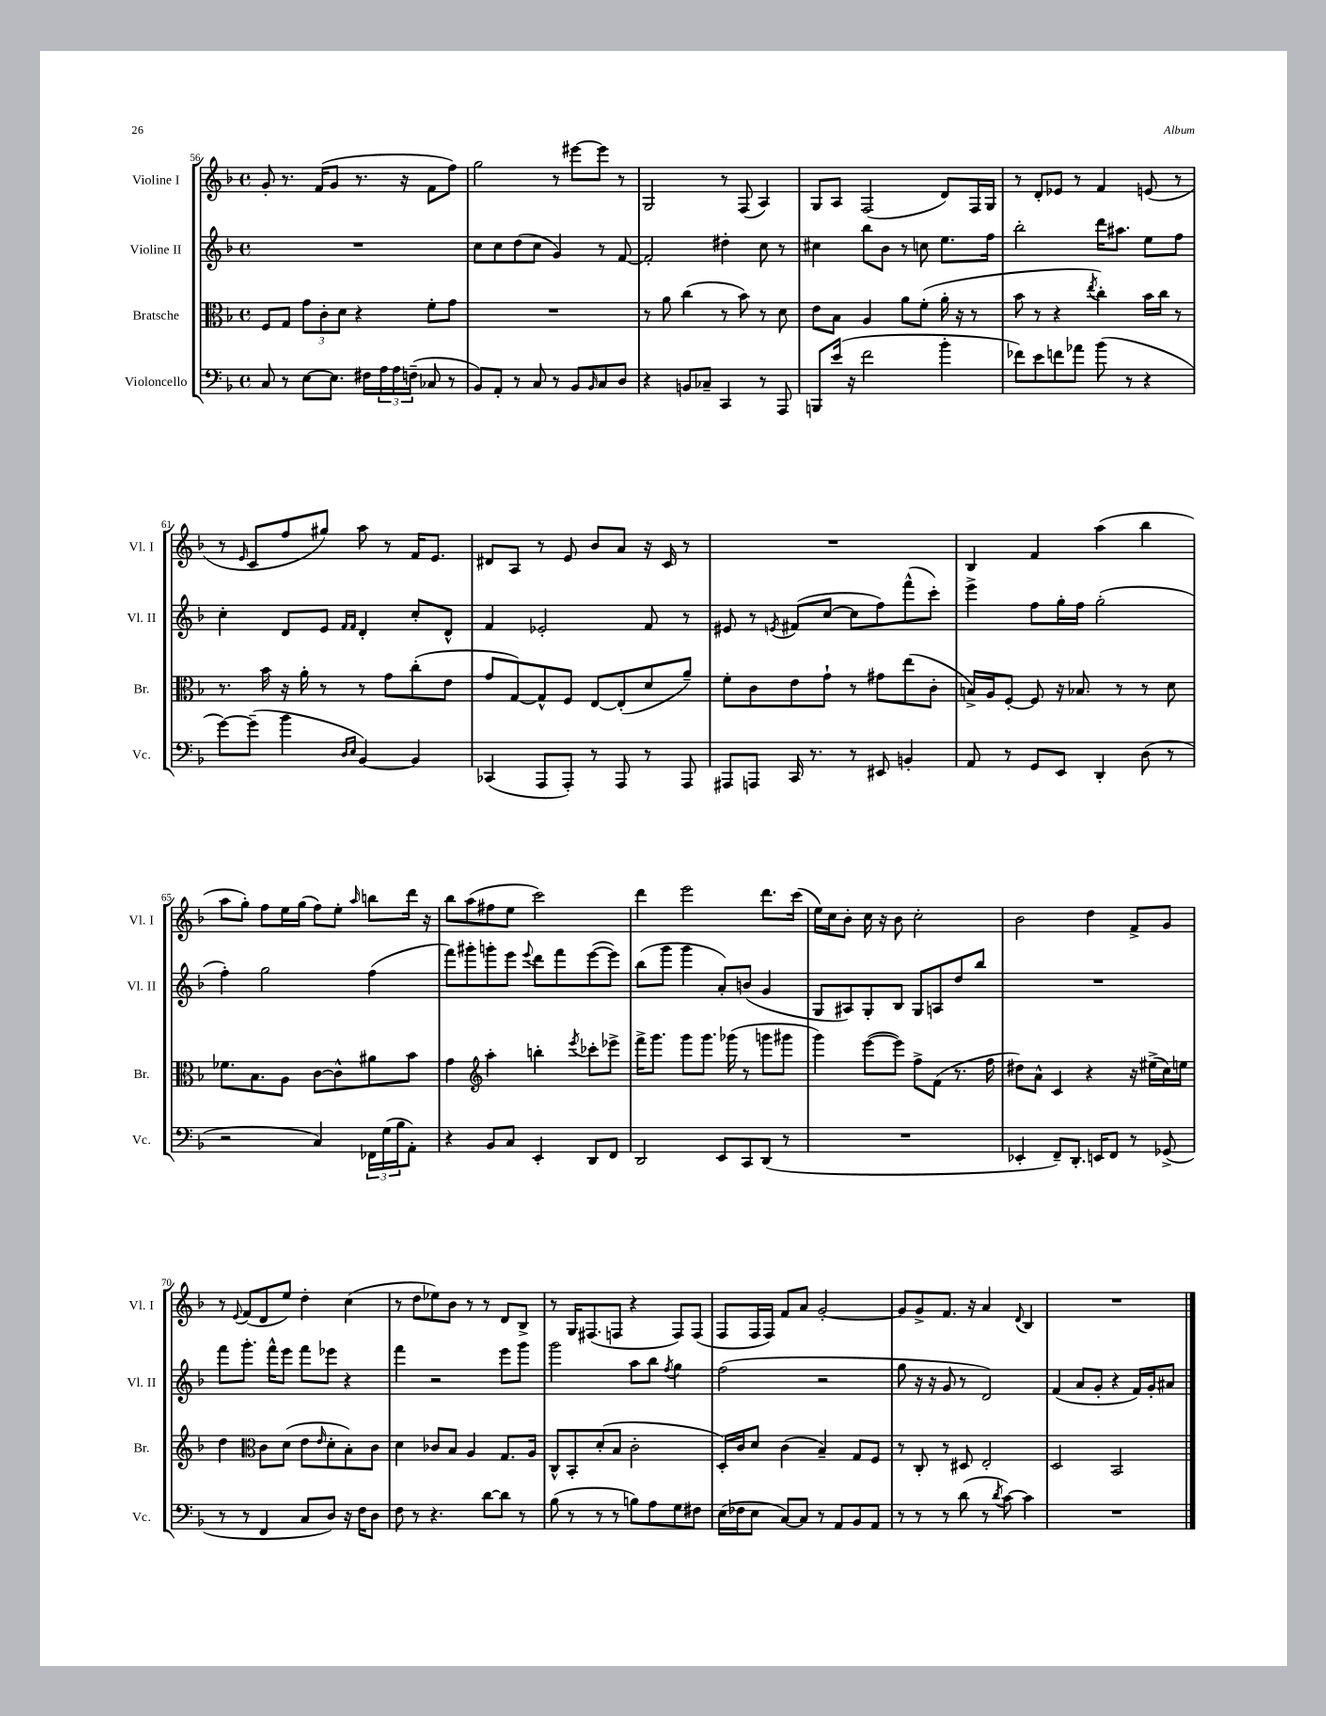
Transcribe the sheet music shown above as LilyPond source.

<<
\new StaffGroup <<
\new Staff = "s0" \with { instrumentName = "Violine I" shortInstrumentName = "Vl. I" } {
    \clef treble \key f \major \defaultTimeSignature \time 4/4
    g'8-. r8. f'16( g'8 r8. r16 f'8 f''8) |
    g''2 r8 eis'''8~ eis'''8 r8 |
    g2 r8 f8( a4) |
    g8 a8 f2( d'8) f16 g16 |
    r8 d'8-. ees'8 r8 f'4 e'8( r8 |
    r8 \grace { e'16 } c'8 f''8 gis''8) a''8 r8 f'16 e'8. |
    dis'8 a8 r8 e'8 bes'8 a'8 r16 c'16 r8 |
    R1 |
    bes4 f'4 a''4( bes''4 |
    a''8 g''8-.) f''8 e''16 g''16( f''8) e''8-. \grace { a''16 } b''8 d'''16 r16 |
    bes''8 a''8( fis''8 e''8 c'''2) |
    d'''4 e'''2 d'''8. c'''16( |
    e''16) c''16 bes'8-. c''16 r16 bes'8 c''2-. |
    bes'2 d''4 f'8-> g'8 |
    r8 \appoggiatura { e'8 } f'8( d'8 e''8) d''4-. c''4( |
    r8 d''8 ees''8) bes'8 r8 r8 d'8 bes8-> |
    r8 g16 fis8.( f8 r4 f8) f8( |
    f8 f16 f16) f'8 a'8 g'2~-. |
    g'8 g'8-> f'8. r16 a'4 \appoggiatura { d'8 } bes4 |
    R1 \bar "|." |
}
\new Staff = "s1" \with { instrumentName = "Violine II" shortInstrumentName = "Vl. II" } {
    \clef treble \key f \major \defaultTimeSignature \time 4/4
    R1 |
    c''8 c''8 d''8( c''8 g'4) r8 f'8~ |
    f'2-. dis''4-. c''8 r8 |
    cis''4 bes''8 bes'8 r8 c''8 e''8. f''16 |
    bes''2-. d'''16 ais''8. e''8 f''8 |
    c''4-. d'8 e'8 \grace { f'16 f'16 } d'4-. c''8-. d'8-^ |
    f'4 ees'2-. f'8 r8 |
    eis'8 r8 \acciaccatura { e'8 } fis'8( c''8~ c''8 f''8) f'''8-^( c'''8-.) |
    e'''4-> f''8 g''16-. f''16 g''2-.( |
    f''4-.) g''2 f''4( |
    f'''8) gis'''8-. g'''8-. e'''8 \appoggiatura { e'''8 } d'''8 f'''8 e'''8~( e'''8) |
    bes''8( g'''8 g'''4 a'8-.) b'8( g'4 |
    g8 ais8) g8-. bes8 g8 a8 d''8 bes''8 |
    R1 |
    f'''8 g'''8.-. f'''16-^ e'''8 f'''8 ees'''8 r4 |
    f'''4 r2 e'''8 g'''8 |
    g'''2 a''8 bes''8 \acciaccatura { f''8 } g''4 |
    f''2( r2 |
    g''8 r16 r16 g'8 r8 d'2) |
    f'4( a'8 g'8-. r4 f'16) g'16-. ais'8 \bar "|." |
}
\new Staff = "s2" \with { instrumentName = "Bratsche" shortInstrumentName = "Br." } {
    \clef alto \key f \major \defaultTimeSignature \time 4/4
    f8 g8 \tuplet 3/2 { g'8 c'8-. d'8 } r4 f'8-. g'8 |
    R1 |
    r8 a'8 c''4( r8 bes'8) r8 d'8 |
    e'8 bes8 a4 a'8 f'8-.( a'16-. r16 r8 |
    bes'8 r8 r4 \acciaccatura { e''8 } c''4-.) bes'16 c''16 r8 |
    r8. bes'16 r16 a'16-. r8 r8 g'8 c''8-.( e'8 |
    g'8 g8~) g8-^ f8 e8~ e8-.( d'8 a'8--) |
    f'8-. c'8 e'8 g'8-! r8 gis'8 e''8( c'8-. |
    b16->) a16 f8~-. f8 r16 bes8. r8 r8 d'8 |
    fes'8. bes8. a8 c'8~ c'8-^ ais'8 bes'8 |
    g'4 \clef treble a''4-. b''4-. \acciaccatura { e'''8 } ces'''8-. ees'''8-> |
    f'''16-> g'''8. g'''8 g'''8. ges'''16( r8 g'''8 gis'''8 |
    g'''4) e'''8~( e'''8) f''8-> f'8( r8. f''16 |
    dis''8) a'8-^ c'4 r4 r16 eis''16->( c''16) e''16 |
    d''4 \clef alto c'8 d'8( e'8 \grace { e'16 } d'8-. bes8-.) c'8 |
    d'4 ces'8 bes8 a4 g8. a16 |
    c8-^ bes,8-. d'8-.( bes8 c'2-. |
    d16-.) c'16 d'8 c'4( bes4--) g8 f8 |
    r8 c8-. r8 dis8 e2-. |
    d2 bes,2 \bar "|." |
}
\new Staff = "s3" \with { instrumentName = "Violoncello" shortInstrumentName = "Vc." } {
    \clef bass \key f \major \defaultTimeSignature \time 4/4
    c8 r8 e8~ e8. fis16 \tuplet 3/2 { a16 a16 f16--( } ces8 r8 |
    bes,8) a,8-. r8 c8 r8 bes,8 \grace { bes,16 } c8 d8 |
    r4 b,8 ces8-- c,4 r8 a,,8 |
    b,,8 e'16( r16 f'2 bes'4-. |
    fes'8) e'8 f'8 aes'8 bes'8( r8 r4 |
    g'8~) g'8--( bes'4 \grace { d16 e16 } bes,4~) bes,4 |
    ces,4( a,,8 a,,8-.) r8 a,,8 r8 a,,8 |
    ais,,8 a,,8 c,16 r8. r8 eis,8 b,4-. |
    a,8 r8 g,8 e,8 d,4-. d8( r8 |
    r2 c4) \tuplet 3/2 { fes,16 g16( bes16 } a,8-.) |
    r4 bes,8 c8 e,4-. d,8 f,8 |
    d,2 e,8 c,8 d,8( r8 |
    R1 |
    ees,4-. f,8--) d,8.-. e,16 f,8 r8 ges,8->( |
    r8 r8 f,4 c8 d8) r16 f16 d8 |
    f8 r8 r4. d'8~ d'8 r8 |
    bes8( r8 r8 r8 b8) a8 g8 fis8 |
    e16( fes16 e8 c8~) c8 r8 a,8 bes,8 a,8 |
    r8 r8 r8 d'8( r8 \acciaccatura { d'8 } c'8~) c'4 |
    R1 \bar "|." |
}
>>
>>
\layout { \context { \Score currentBarNumber = #56 } }
